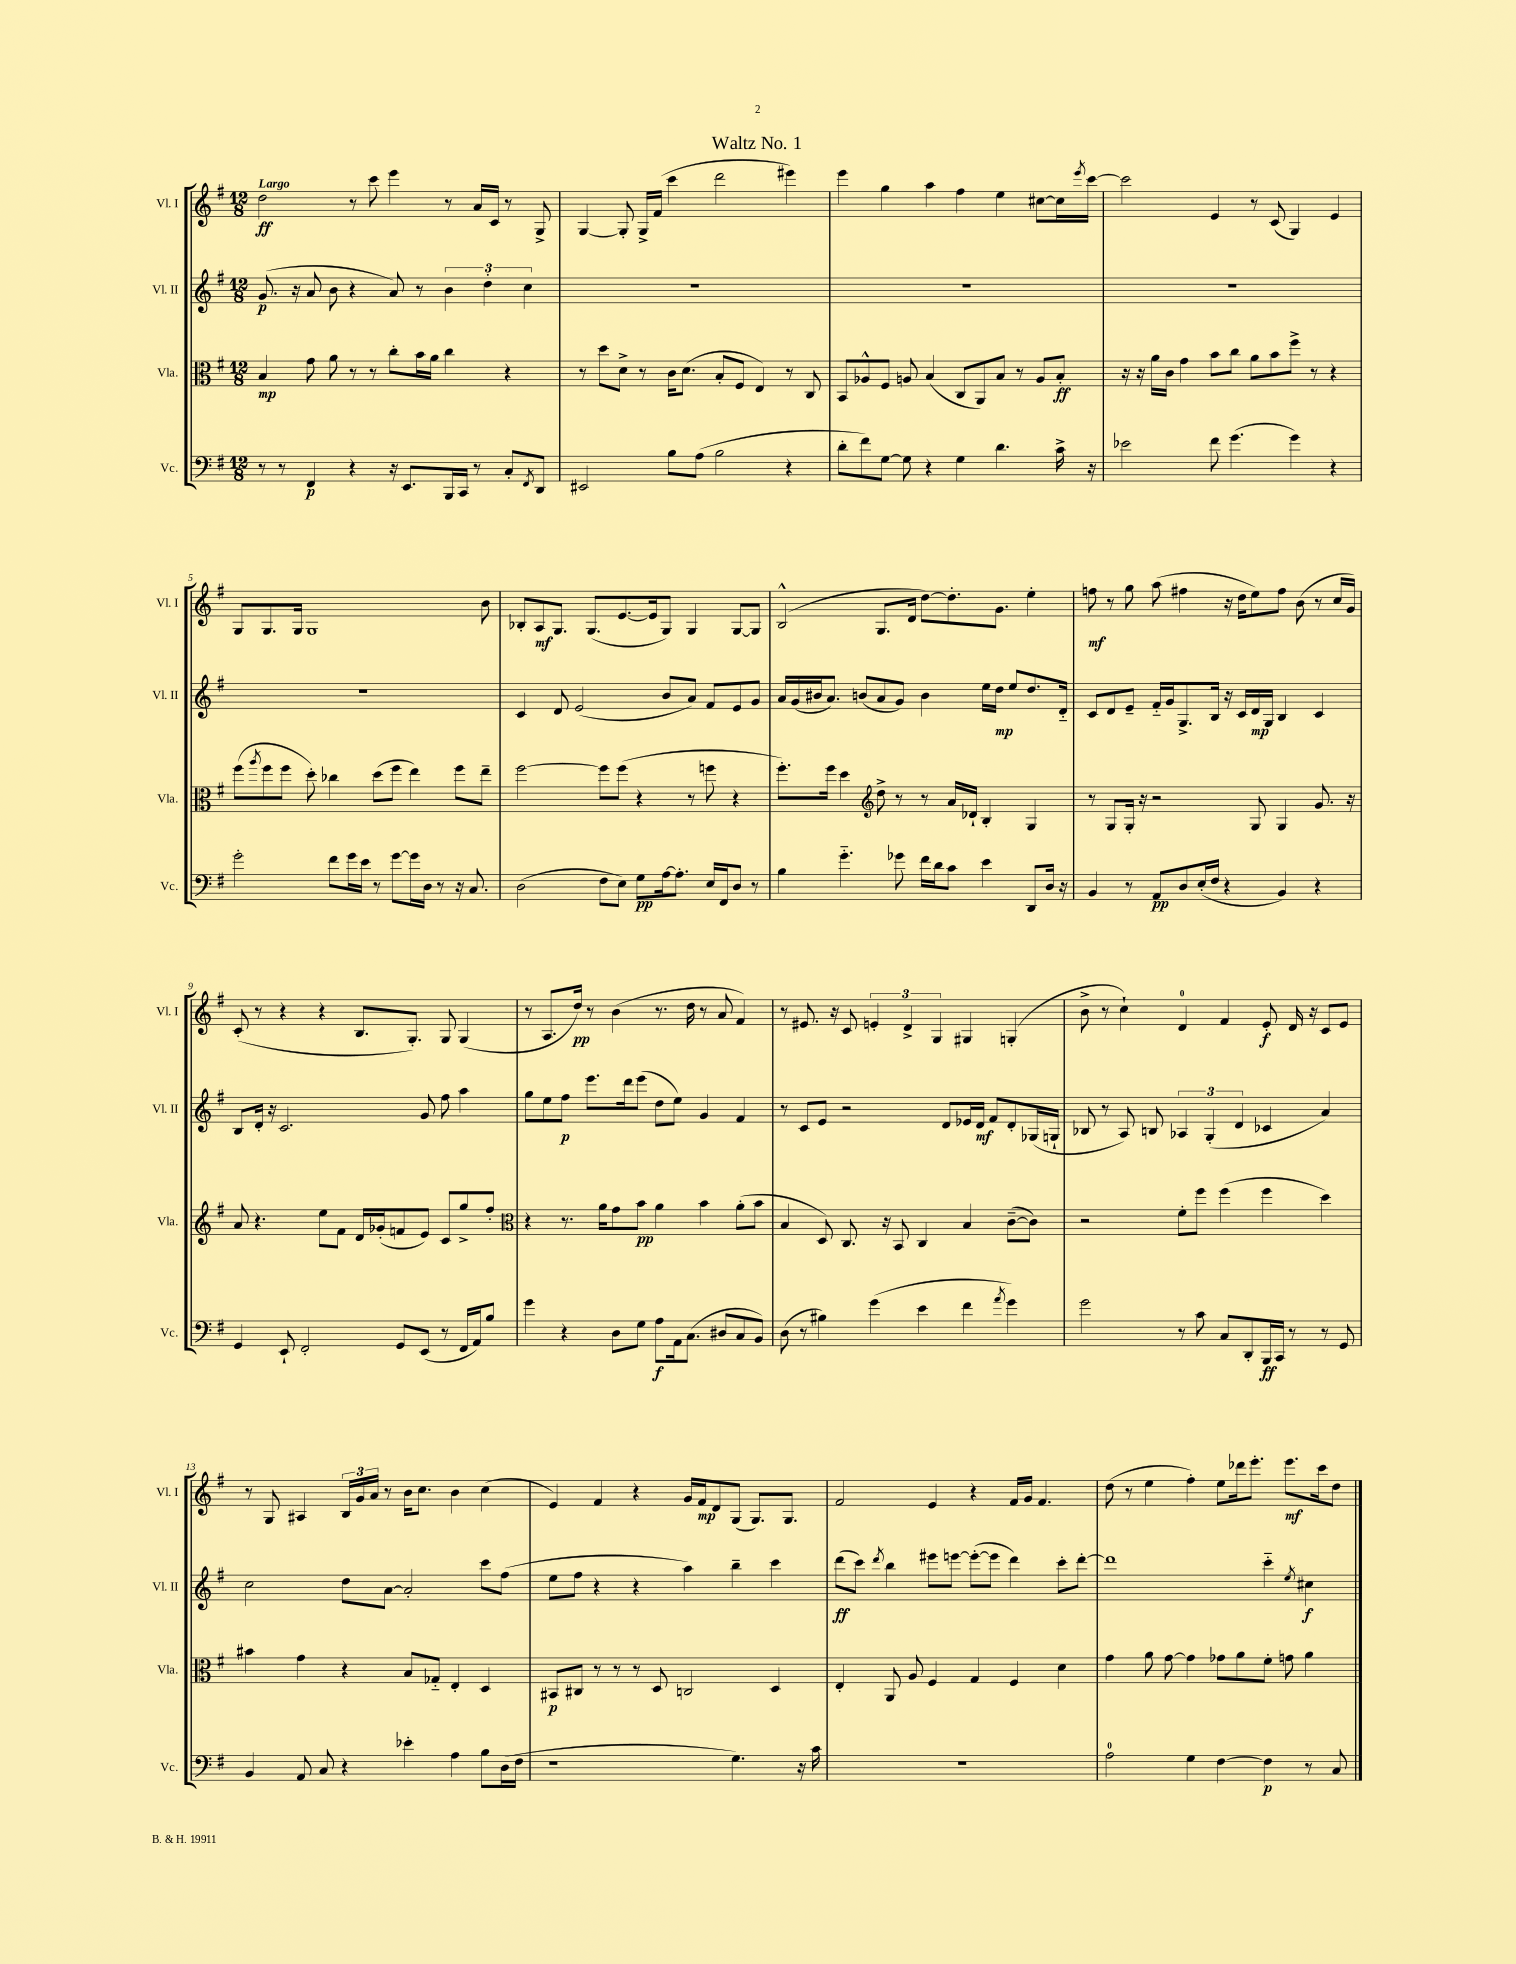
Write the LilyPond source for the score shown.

\header { title = "Waltz No. 1" }
<<
\new StaffGroup <<
\new Staff = "s0" \with { instrumentName = "Vl. I" shortInstrumentName = "Vl. I" } {
    \clef treble \key g \major \numericTimeSignature \time 12/8 \tempo "Largo"
    d''2\ff r8 c'''8 e'''4 r8 a'16 c'16 r8 g8-> |
    g4~ g8-. g16-> fis'16( c'''4 d'''2 eis'''4) |
    e'''4 g''4 a''4 fis''4 e''4 cis''8~ cis''16 \acciaccatura { e'''8 } c'''16~ |
    c'''2 e'4 r8 c'8( g4) e'4 |
    g8 g8. g16 g1 b'8 |
    bes8-. a8\mf g8. g8.( e'8.~ e'16 g8) g4 g8~ g8 |
    b2-^( g8. d'16 d''8~) d''8.-. g'8. e''4-. |
    f''8\mf r8 g''8 a''8( fis''4 r16 d''16 e''8) fis''8 b'8( r8 c''16 g'16) |
    c'8-.( r8 r4 r4 b8. g8.-.) g8 g4( |
    r8 a8. d''16\pp) r8 b'4( r8. d''16 r8 a'8 fis'4) |
    r8 eis'8. r16 c'8 \tuplet 3/2 { e'4-. d'4-> g4 } gis4 g4-.( |
    b'8-> r8 c''4-!) d'4-0 fis'4 e'8-.\f d'16 r16 c'8 e'8 |
    r8 g8 ais4 \tuplet 3/2 { b16 g'16 a'16 } r8 b'16 c''8. b'4 c''4( |
    e'4) fis'4 r4 g'16 fis'16\mp d'8 g8( g8.) g8. |
    fis'2 e'4 r4 fis'16 g'16 fis'4. |
    d''8( r8 e''4 fis''4-.) e''8 des'''16 e'''8.-. e'''8.\mf c'''16 d''8 \bar "|." |
}
\new Staff = "s1" \with { instrumentName = "Vl. II" shortInstrumentName = "Vl. II" } {
    \clef treble \key g \major \numericTimeSignature \time 12/8
    g'8.\p( r16 a'8 b'8 r4 a'8) r8 \tuplet 3/2 { b'4 d''4-. c''4 } |
    R1. |
    R1. |
    R1. |
    R1. |
    c'4 d'8 e'2( b'8 a'8) fis'8 e'8 g'8 |
    a'16 g'16( bis'16 a'8.) b'8( a'8 g'8) b'4 e''16 d''16\mp e''8 d''8. d'16-_ |
    c'8 d'8 e'8-- fis'16-_ g'16 g8.-> b16 r16 c'16 d'16\mp g16 b4 c'4 |
    b8 d'16-. r16 c'2. g'8 fis''8 a''4 |
    g''8 e''8 fis''8\p e'''8. d'''16 e'''8( d''8 e''8) g'4 fis'4 |
    r8 c'8 e'8 r2 d'8 ees'16 d'16\mf fis'8 d'8-. ges16( g16-! |
    bes8 r8 a8) b8 \tuplet 3/2 { aes4 g4-.( d'4 } ces'4 a'4) |
    c''2 d''8 a'8~ a'2-. c'''8 fis''8( |
    e''8 fis''8 r4 r4 a''4) b''4-- c'''4 |
    d'''8\ff( c'''8) \acciaccatura { d'''8 } b''4 eis'''8 e'''8~ e'''8~-.( e'''8 d'''4) c'''8-. d'''8~-. |
    d'''1 c'''4-_ \acciaccatura { e''8 } cis''4\f \bar "|." |
}
\new Staff = "s2" \with { instrumentName = "Vla." shortInstrumentName = "Vla." } {
    \clef alto \key g \major \numericTimeSignature \time 12/8
    b4\mp g'8 a'8 r8 r8 c''8-. b'16 a'16 c''4 r4 |
    r8 d''8 d'8-> r8 c'16 d'8.( b8-. fis8 e4) r8 c8 |
    b,8 aes8-^ fis8 a8 b4( c8 a,8) b8 r8 a8 b8-.\ff |
    r16 r16 a'16 c'16 g'4 b'8 c''8 a'8 b'8 fis''8-> r8 r4 |
    fis''8( \acciaccatura { a''8 } fis''8 fis''8 d''8-.) ces''4 d''8( fis''8 e''4) fis''8 e''8-- |
    fis''2~ fis''8 fis''8( r4 r8 f''8 r4 |
    fis''8.-.) fis''16 d''4 \clef treble d''8-> r8 r8 a'16 des'16-! b4-. g4 |
    r8 g8 g16-. r16 r2 g8 g4 g'8. r16 |
    a'8 r4. e''8 fis'8 d'16 ges'16-.( f'8 e'8) c'8 g''8-> fis''8-. |
    \clef alto r4 r8. a'16 g'8 b'8\pp a'4 b'4 a'8-.( b'8 |
    b4 d8) c8. r16 b,8 c4 b4 c'8~--( c'8) |
    r2 fis'8-. fis''8 fis''4( fis''4 d''4) |
    bis'4 g'4 r4 b8 ges8-_ e4-. d4 |
    bis,8\p cis8 r8 r8 r8 d8 c2 d4 |
    e4-. a,8 a8 fis4 g4 fis4 d'4 |
    g'4 a'8 g'8~ g'4 ges'8 a'8 fis'8-. g'8 a'4 \bar "|." |
}
\new Staff = "s3" \with { instrumentName = "Vc." shortInstrumentName = "Vc." } {
    \clef bass \key g \major \numericTimeSignature \time 12/8
    r8 r8 fis,4\p r4 r16 e,8. b,,16 c,16 r8 c8-. \acciaccatura { fis,8 } d,8 |
    eis,2 b8 a8( b2 r4 |
    d'8-. fis'8) g8~ g8 r4 g4 d'4. c'16-> r16 |
    ees'2 fis'8 g'4.( g'4) r4 |
    g'2-. fis'8 g'16 e'16 r8 g'8~ g'16 d16 r8 r16 c8. |
    d2( fis8 e8) g8\pp a16~ a8.-. e16 fis,16 d8 r8 |
    b4 g'4.-_ ges'8 fis'16 d'16 c'8 e'4 d,8 d16 r16 |
    b,4 r8 a,8\pp d8 e16-.( fis16 r4 b,4) r4 |
    g,4 e,8-! fis,2-. g,8 e,8( r8 fis,16 a,16) b8 |
    g'4 r4 d8 g8 a8\f a,16 c8.( dis8 c8 b,8) |
    d8( r8 bis4) g'4( e'4 fis'4 \acciaccatura { a'8 } g'4) |
    g'2 r8 c'8 c8 d,8-. b,,16\ff c,16 r8 r8 g,8 |
    b,4 a,8 c8 r4 ees'4-. a4 b8 d16( fis16 |
    r1 g4.) r16 c'16 |
    R1. |
    a2-0 g4 fis4~ fis4\p r8 c8 \bar "|." |
}
>>
>>
